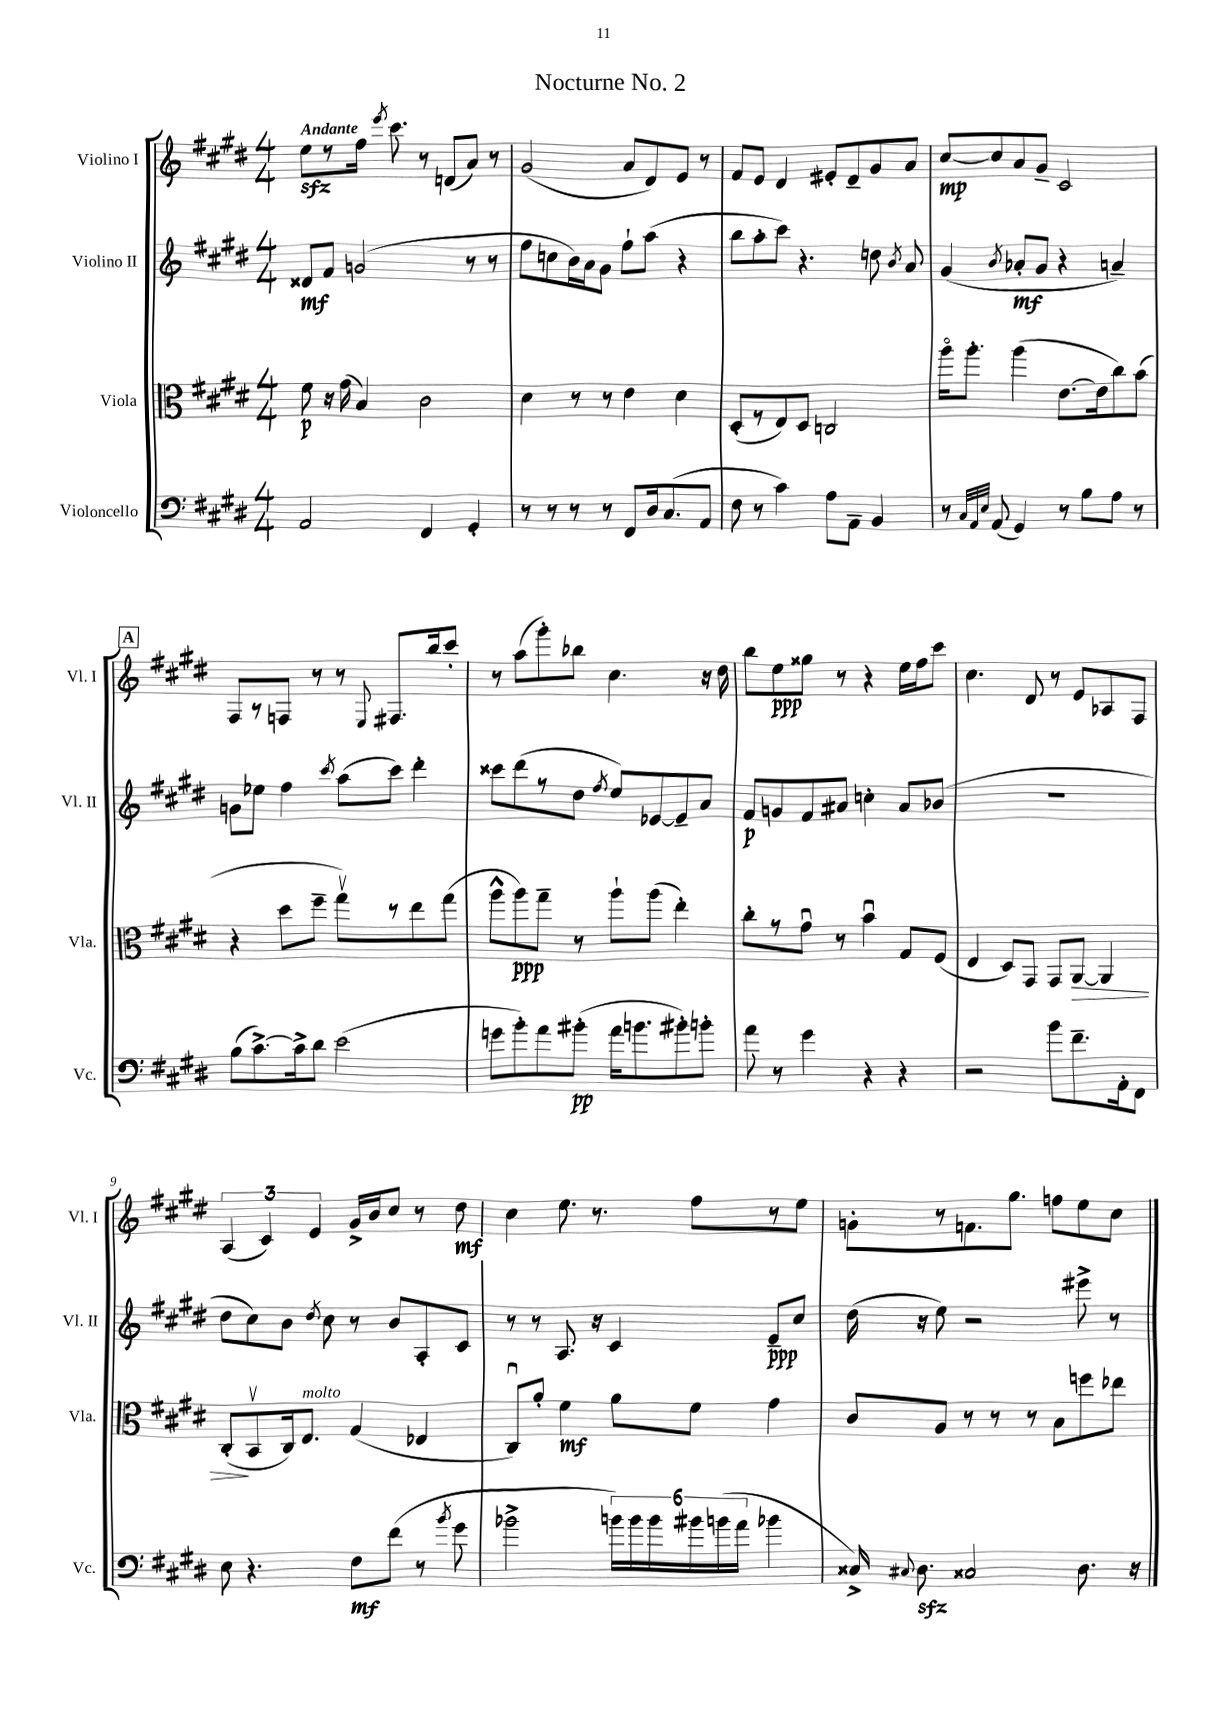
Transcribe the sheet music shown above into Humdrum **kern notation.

**kern	**kern	**kern	**kern
*staff4	*staff3	*staff2	*staff1
*clefF4	*clefC3	*clefG2	*clefG2
*k[f#c#g#d#]	*k[f#c#g#d#]	*k[f#c#g#d#]	*k[f#c#g#d#]
*M4/4	*M4/4	*M4/4	*M4/4
2AA/	8f#\	8d##/L	8ee\L
.	16r	8f#/J	8r
.	(16g#\	.	.
.	4B/)	(2g/	16ff#\Jk
.	.	.	8qeee/
.	.	.	8.ccc#\
4FF#/	2c#\	.	8r
.	.	.	(8d/L
4GG#'/	.	8r	8a/J)
.	.	8r	8r
=	=	=	=
8r	4d#\	8ff#\L	(2g#/
8r	.	8cc\	.
8r	8r	16b\L)	.
.	.	16a\J	.
8r	8r	8g#\J	.
8FF#/L	4e\	8ff#`\L	8a/L
16D#/k	.	(8aa\J	8d#/)
(8.C#/	.	.	.
.	4d#\	4r	8e/J
8AA/J	.	.	8r
=	=	=	=
8F#\	(8D#'/L	8bb\L	8f#/L
8r	8r	8aa'\	8e/J
4c#\)	8E/)	8ccc#\J)	4d#/
.	8D#/J	4.r	.
8A\L	2C/	.	8e#'/L
8AA~\J	.	.	8d#~/
4BB/	.	8dd\	8g#/
.	.	8qb/	.
.	.	8a/	8a/J
=	=	=	=
8r	16aao\LK	(4g#/	[8cc#/L
.	8.aa'\J	.	.
32qqC#/LLL	.	.	.
32qqAA/	.	.	.
32qqE/JJJ	.	.	.
(8AA/	.	.	8cc#/]
.	.	8qb/	.
4GG#/)	(4aa\	8a-'/L	8a/
.	.	8g#/J	8g#~/J
8r	[8.e\L	4r	2c#/
8B\L	.	.	.
.	16e\]k	.	.
8A\J	8cc#\)	4a~/)	.
8r	(8b\J	.	.
=	=	=	=
(8B\L	4r	8g\L	8F#/L
[8.c#^\)	.	8ee-\J	8r
.	8dd#\L	4ff#\	8F/J
16c#^\]k	.	.	.
8d#\J	8ff#~\J	.	8r
.	.	8qccc#/	.
(2e\	8gg#v\L)	(8aa\L	8r
.	.	.	8qqE/
.	8r	8ccc#\J)	8.F#/L
.	8ee\	4ddd#'\	.
.	.	.	16bb/k
.	(8gg#\J	.	8ccc#'/J
=	=	=	=
8g\L	8aa^^\L	8ccc##\L	8r
8b'\)	8aa\)	(8ddd#\	(8aa\L
8a\	8gg#~\J	8r	8ggg#'\)
(8b#'\J	8r	8dd#\J	8bb-\J
.	.	8qff#/	.
16a\LK	8aa`\L	8ee/L)	4.cc#\
8.b\	.	.	.
.	(8aa\J	[8e-/	.
8b#'\)	4ee'\)	8e-~/]	.
8b'\J	.	8a/J	16r
.	.	.	16dd#\
=	=	=	=
8a\	8cc#'\L	8f#/L	8bb\L
8r	8r	8g/	8ee\
4g#\	8g#u\J	8f#/	8gg##\J
.	8r	8a#/J	8r
4r	4bu\	4cc'\	4r
4r	8G#/L	8a#/L	16ee\LL
.	.	.	16ff#\J
.	(8F#/J	(8b-/J	8ccc#\J
=	=	=	=
2r	4E/	1r	4.cc#\
.	8D#/L)	.	.
.	8GG#/J	.	8d#/
8b\L	8GG#/L	.	8r
8.f#~\	[8AA/J	.	8e/L
.	4AA/]	.	8A-/
16AA'\k	.	.	.
8FF#\J	.	.	8F#/J
=	=	=	=
8E\	(8C#'/L	8dd#\L	(6A/
4.r	8BBv/	8cc#\)	.
.	.	.	6c#/)
.	16C#/k)	8b\J	.
.	8.E/J	.	.
.	.	.	6e/
.	.	8qdd#/	.
.	.	8cc#\	.
8F#\L	(4G#/	8r	16g#^/LL
.	.	.	16b/J
(8f#\J	.	8b/L	8cc#/J
8r	4E-/	8A'/	8r
8qb/	.	.	.
8g#\	.	8c#/J	8dd#\
=	=	=	=
2b-^\	8C#u/L)	8r	4cc#\
.	8a'/J	8r	.
.	4f#\	8.A/	8.ee\
.	.	16r	8.r
24b\LL)	8a\L	4c#/	.
24b\	.	.	.
24b\	.	.	.
24b#\	8f#\J	.	8ff#\L
(24b\	.	.	.
24a\JJ	.	.	.
4b-\	4g#\	8e~/L	8r
.	.	8cc#/J	8ee\J
=	=	=	=
16C##^/)	8c#/L	(16dd#\	8g'\L
8qqC#/	.	.	.
8.D#\	.	16r	.
.	8A/J	8ee\)	8r
2C##/	8r	2r	8.f\
.	8r	.	.
.	.	.	8.gg#\J
.	8r	.	.
.	8B\L	.	8ff\L
8.D#\	8ff\	8eee#^\	8ee\
.	8ee-\J	8r	8cc#\J
16r	.	.	.
==	==	==	==
*-	*-	*-	*-
